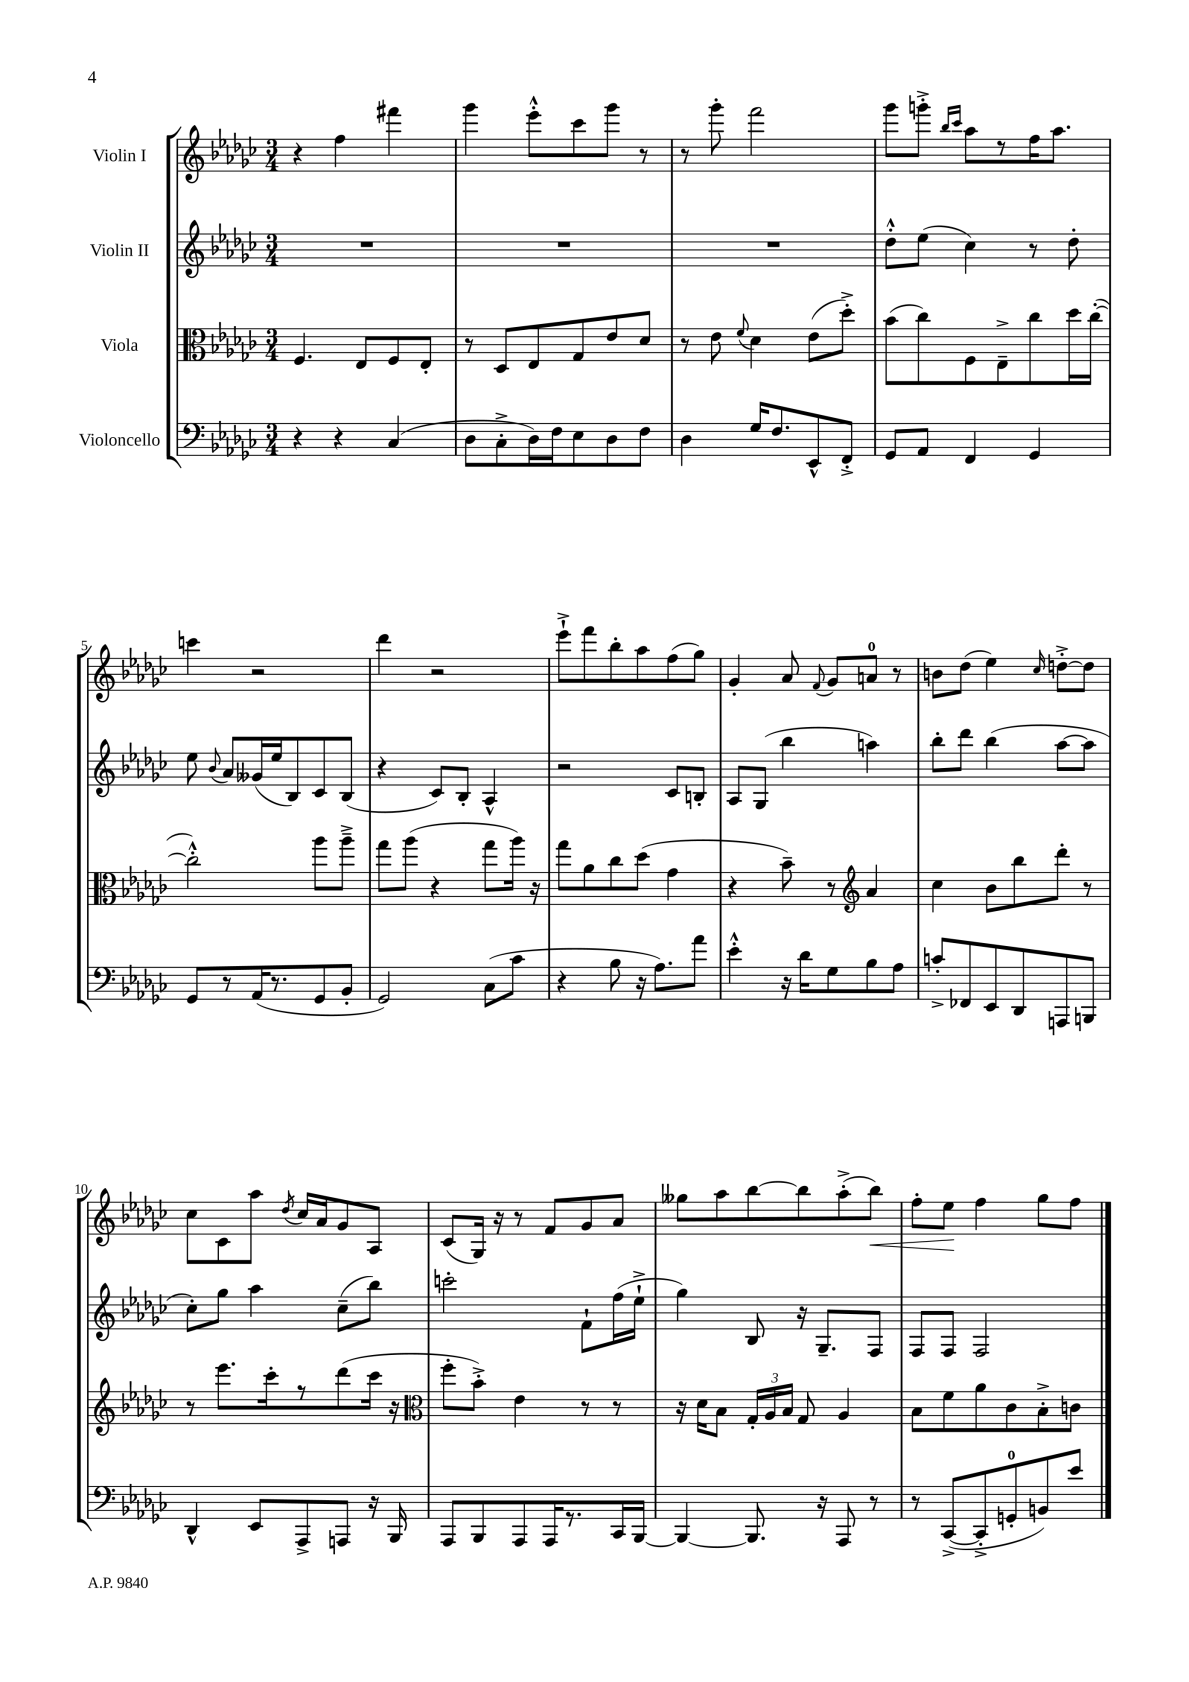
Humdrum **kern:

**kern	**kern	**kern	**kern
*staff4	*staff3	*staff2	*staff1
*clefF4	*clefC3	*clefG2	*clefG2
*k[b-e-a-d-g-c-]	*k[b-e-a-d-g-c-]	*k[b-e-a-d-g-c-]	*k[b-e-a-d-g-c-]
*M3/4	*M3/4	*M3/4	*M3/4
4r	4.F	2.r	4r
4r	.	.	4ff
.	8E-	.	.
(4C-	8F	.	4fff#
.	8E-'	.	.
=	=	=	=
8D-	8r	2.r	4ggg-
8C-'^	8D-	.	.
16D-)	8E-	.	8eee-'^^
16F	.	.	.
8E-	8G-	.	8ccc-
8D-	8e-	.	8ggg-
8F	8d-	.	8r
=	=	=	=
4D-	8r	2.r	8r
.	8e-	.	8ggg-'
.	8qqf	.	.
16G-	4d-	.	2fff
8.F	.	.	.
8EE-^^	(8e-	.	.
8FF'^	8dd-'^)	.	.
=	=	=	=
8GG-	(8b-	8dd-'^^	8ggg-
8AA-	8cc-)	(8ee-	8ggg'^
.	.	.	16qqbb-
.	.	.	16qqccc-
4FF	8F	4cc-)	8aa-
.	8E-~^	.	8r
4GG-	8cc-	8r	16ff
.	.	.	8.aa-
.	16dd-	8dd-'	.
.	([16cc-'	.	.
=	=	=	=
8GG-	2cc-'^^])	8ee-	4ccc
.	.	8qqb-	.
8r	.	8a-	.
(16AA-	.	(16g--	2r
8.r	.	16ee-	.
.	.	8B-)	.
8GG-	8aa-	8c-	.
8BB-'	8aa-~^	(8B-	.
=	=	=	=
2GG-)	8gg-	4r	4ddd-
.	(8aa-	.	.
.	4r	8c-)	2r
.	.	8B-'	.
(8C-	8gg-	4A-^^	.
8c-	16aa-)	.	.
.	16r	.	.
=	=	=	=
4r	8gg-	2r	8eee-`^
.	8a-	.	8fff
8B-	8cc-	.	8bb-'
16r	(8dd-	.	8aa-
8.A-)	.	.	.
.	4g-	8c-	(8ff
8a-	.	8B'	8gg-)
=	=	=	=
4e-'^^	4r	8A-	4g-'
.	.	(8G-	.
16r	8b-~)	4bb-	8a-
16d-	.	.	.
.	.	.	8qqf
8G-	8r	.	8g-
*	*clefG2	*	*
8B-	4a-	4aa)	8a
8A-	.	.	8r
=	=	=	=
8c'^	4cc-	8bb-'	8b
8FF-	.	8ddd-	(8dd-
8EE-	8b-	(4bb-	4ee-)
8DD-	8bb-	.	.
.	.	.	16qqcc-
8AAA	8ddd-'	[8aa-	[8dd'^
8BBB	8r	8aa-]	8dd]
=	=	=	=
4DD-^^	8r	8cc-')	8cc-
.	8.eee-	8gg-	8c-
8EE-	.	4aa-	8aa-
.	16ccc-'	.	.
.	.	.	8qdd-
8AAA-^	8r	.	16cc-
.	.	.	16a-
8AAA	(8ddd-	(8cc-~	8g-
16r	16ccc-	8bb-)	8A-
16BBB-	16r	.	.
=	=	=	=
*	*clefC3	*	*
8AAA-	8ff'	2ccc'	(8c-
8BBB-	8b-'^)	.	16G-)
.	.	.	16r
8AAA-	4e-	.	8r
16AAA-	.	.	8f
8.r	.	.	.
.	8r	8f`	8g-
16CC-	8r	(16ff	8a-
[16BBB-	.	16ee-`^	.
=	=	=	=
4BBB-_	16r	4gg-)	8gg--
.	16d-	.	.
.	8B-	.	8aa-
8.BBB-]	24G-'	8B-	[8bb-
.	24A-	.	.
.	24B-	.	.
.	8G-	16r	8bb-]
16r	.	8.G-~	.
8AAA-	4A-	.	(8aa-'^
8r	.	8F	8bb-)
=	=	=	=
8r	8B-	8F	8ff'
([8CC-^	8f	8F	8ee-
8CC-'^]	8a-	2F	4ff
8GG'	8c-	.	.
8BB)	8B-'^	.	8gg-
8e-	8c	.	8ff
==	==	==	==
*-	*-	*-	*-
